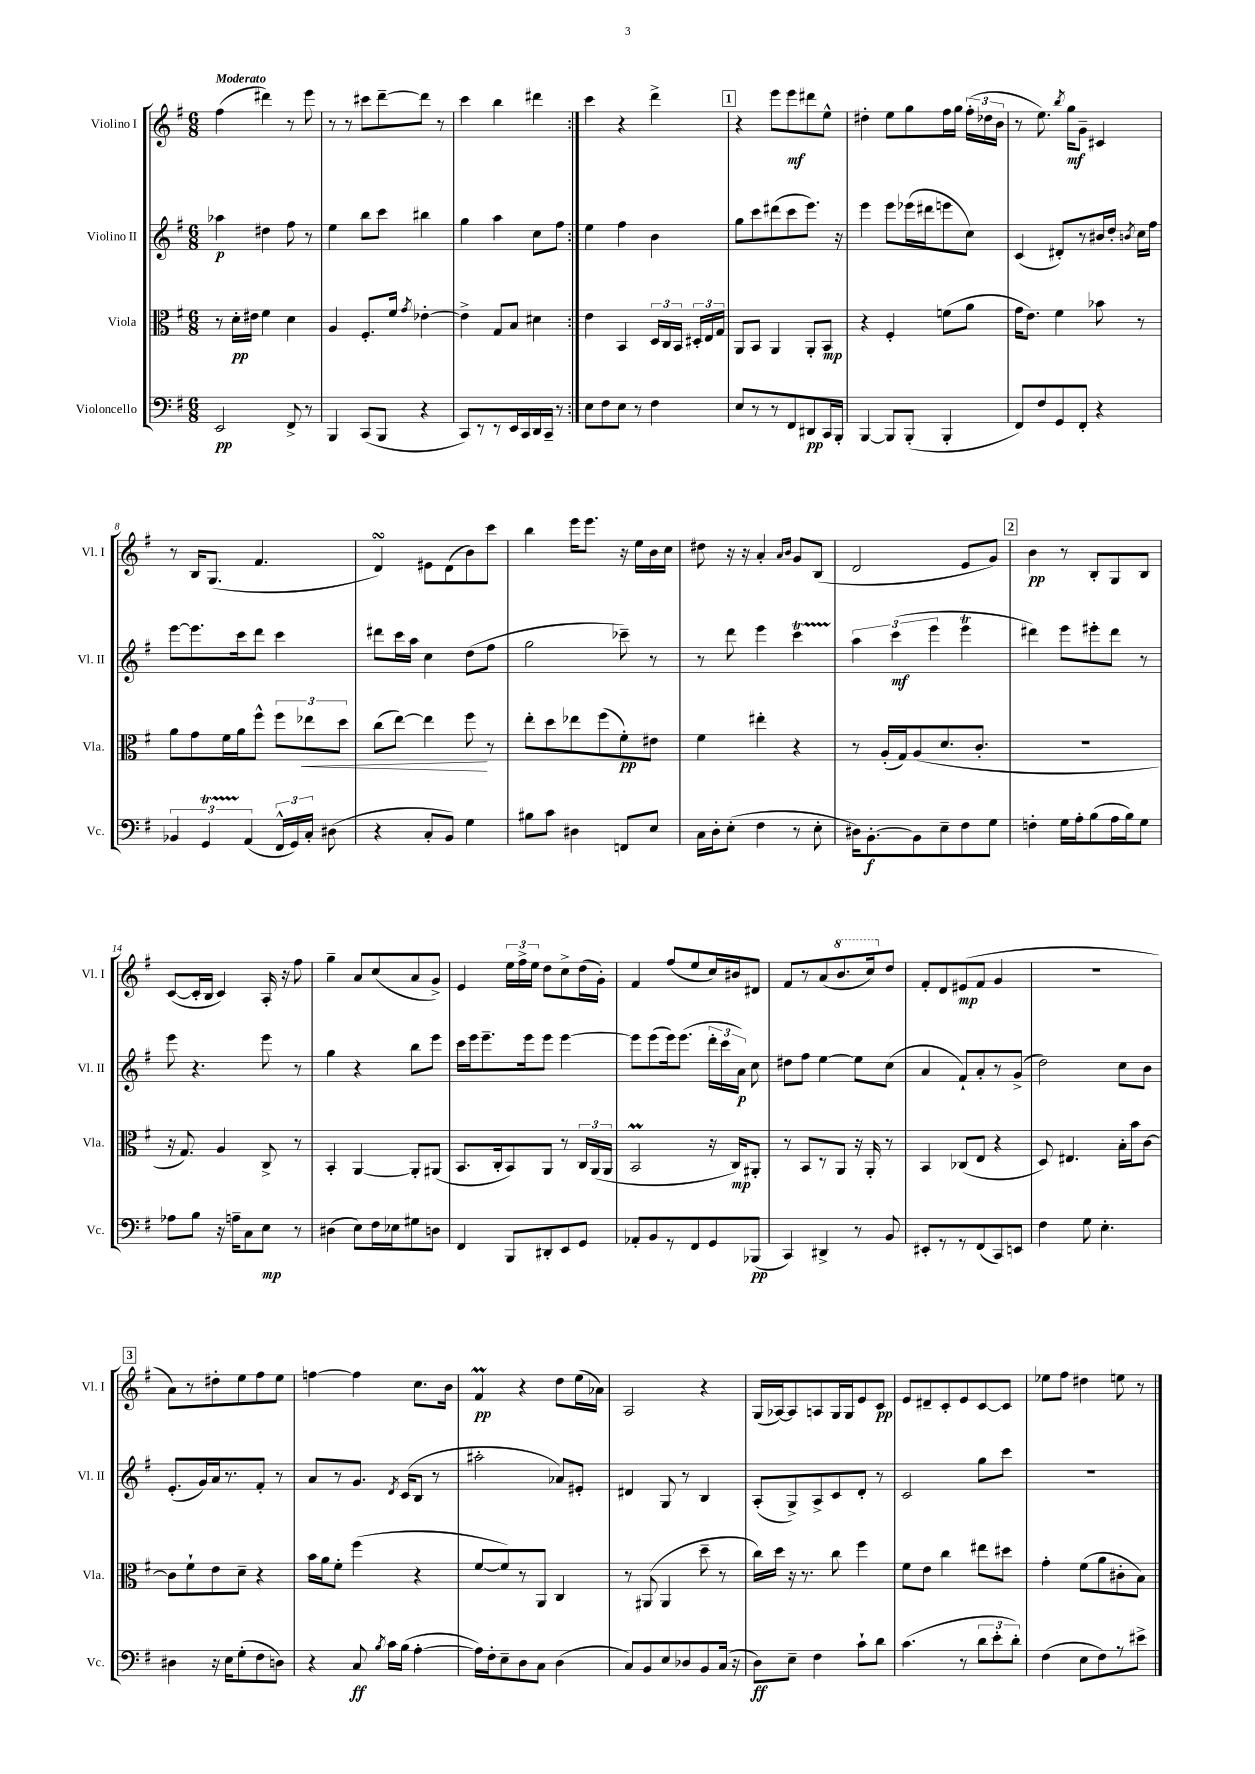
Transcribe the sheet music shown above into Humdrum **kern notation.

**kern	**dynam	**kern	**dynam	**kern	**dynam	**kern	**dynam
*part4	*part4	*part3	*part3	*part2	*part2	*part1	*part1
*staff4	*staff4	*staff3	*staff3	*staff2	*staff2	*staff1	*staff1
*I"Violoncello	*	*I"Viola	*	*I"Violino II	*	*I"Violino I	*
*I'Vc.	*	*I'Vla.	*	*I'Vl. II	*	*I'Vl. I	*
*clefF4	*	*clefC3	*	*clefG2	*	*clefG2	*
*k[f#]	*	*k[f#]	*	*k[f#]	*	*k[f#]	*
*M6/8	*	*M6/8	*	*M6/8	*	*M6/8	*
=1	=1	=1	=1	=1	=1	=1	=1
!	!	!	!	!	!	!LO:TX:a:B:t=Moderato	!
2EE/	pp	8r	.	4aa-X\	p	(4ff#\	.
.	.	16d'\LL	pp	.	.	.	.
.	.	16e#X\JJ	.	.	.	.	.
.	.	4f#\	.	4dd#X\	.	4ddd#X\)	.
8FF#^/	.	4d\	.	8ff#\	.	8r	.
8r	.	.	.	8r	.	8eee\	.
=2	=2	=2	=2	=2	=2	=2	=2
4BBB/	.	4A/	.	4ee\	.	8r	.
.	.	.	.	.	.	8r	.
(8CC/L	.	8.F#'/L	.	8bb\L	.	8ccc#X\L	.
8BBB/J	.	.	.	8ccc\J	.	[8ddd~\	.
.	.	16f#/Jk	.	.	.	.	.
.	.	8qg/	.	.	.	.	.
4r	.	[4e-X'\	.	4bb#X\	.	8ddd\J]	.
.	.	.	.	.	.	8r	.
=3	=3	=3	=3	=3	=3	=3	=3
8CC/L)	.	4e-^\]	.	4gg\	.	4ccc\	.
8r	.	.	.	.	.	.	.
8r	.	8G/L	.	4aa\	.	4bb\	.
16EE/L	.	8B/J	.	.	.	.	.
16CC/	.	.	.	.	.	.	.
16DD/	.	4d#X\	.	8cc\L	.	4ddd#X\	.
16CC~/JJ	.	.	.	.	.	.	.
8r	.	.	.	8ff#\J	.	.	.
=4:|!	=4:|!	=4:|!	=4:|!	=4:|!	=4:|!	=4:|!	=4:|!
8E\L	.	4e\	.	4ee\	.	4ccc\	.
8F#\	.	.	.	.	.	.	.
8E\J	.	4BB/	.	4ff#\	.	4r	.
8r	.	.	.	.	.	.	.
4F#\	.	24D/LL	.	4b\	.	4ddd^\	.
.	.	24C/	.	.	.	.	.
.	.	24BB/JJ	.	.	.	.	.
.	.	24D#X'/LL	.	.	.	.	.
.	.	24E/	.	.	.	.	.
.	.	24G/JJ	.	.	.	.	.
!!LO:REH:place=s1:t=1
=5	=5	=5	=5	=5	=5	=5	=5
8E/L	.	8AA/L	.	8gg\L	.	4r	.
8r	.	8BB/J	.	8ccc\	.	.	.
8r	.	4AA/	.	(8ddd#X\	.	8eee\L	.
8FF#/	.	.	.	8ccc\	.	8eee\	mf
8DD#X/	pp	8AA'/L	.	8.eee\J)	.	8ddd#X\	.
16CC/L	.	8BB/J	mp	.	.	8ee^^\J	.
16BBB'/JJ	.	.	.	16r	.	.	.
=6	=6	=6	=6	=6	=6	=6	=6
[4BBB/	.	4r	.	4eee\	.	4dd#X'\	.
8BBB/L]	.	4F#'/	.	8eee\L	.	8ee\L	.
(8BBB'/J	.	.	.	(16eee-X\L	.	8gg\	.
.	.	.	.	16ddd#X\J	.	.	.
4BBB'/	.	(8fn\L	.	8eeen\	.	16ff#\L	.
.	.	.	.	.	.	16gg\JJ	.
.	.	8a\J	.	8cc\J)	.	(24ff#'\LL	.
.	.	.	.	.	.	24dd-X\	.
.	.	.	.	.	.	24b\JJ	.
=7	=7	=7	=7	=7	=7	=7	=7
8FF#/L)	.	16g\KL	.	(4c/	.	8r	.
.	.	8.e\J)	.	.	.	.	.
8F#/	.	.	.	.	.	8.ee\)	.
8GG/	.	4f#\	.	8d#X'/L)	.	.	.
.	.	.	.	.	.	8qbb/	.
.	.	.	.	.	.	16gg\KL	mf
8FF#'/J	.	.	.	8r	.	8g~\J	.
4r	.	8b-X\	.	16b#X/L	.	4c#X/	.
.	.	.	.	16dd'/JJ	.	.	.
.	.	.	.	8qbn/	.	.	.
.	.	8r	.	16cc\LL	.	.	.
.	.	.	.	16ff#\JJ	.	.	.
!!LO:LB:g=z
=8	=8	=8	=8	=8	=8	=8	=8
6BB-X/	.	8a\L	.	[8eee\L	.	8r	.
.	.	8g\	.	8.eee\]	.	16B/KL	.
6GGT/	.	.	.	.	.	.	.
.	.	.	.	.	.	(8.G/J	.
.	.	16f#\L	.	.	.	.	.
.	.	16a\J	.	16ccc\k	.	.	.
(6AA/	.	.	.	.	.	.	.
.	.	8ff#^^\J	.	8ddd\J	.	4.f#/	.
24FF#^^/LL	.	12ff#\L	.	4ccc\	.	.	.
24GG/)	.	.	.	.	.	.	.
!	!	!	!LO:HP:b	!	!	!	!
24C'/JJ	.	12ee-X\	<	.	.	.	.
(8D#X\	.	.	.	.	.	.	.
.	.	12dd\J	.	.	.	.	.
=9	=9	=9	=9	=9	=9	=9	=9
4r	.	(8cc\L	.	8ddd#X\L	.	4dsSSS/)	.
.	.	[8ee\J)	.	16ccc\L	.	.	.
.	.	.	.	16aa\JJ	.	.	.
8C'/L	.	4ee\]	.	4cc\	.	8e#X\L	.
8BB/J)	.	.	.	.	.	(8d\	.
4G\	.	8ff#\	.	(8dd\L	.	8b\)	.
.	.	8r	[	8ff#\J	.	8ccc\J	.
=10	=10	=10	=10	=10	=10	=10	=10
8B#X\L	.	8ee'\L	.	2gg\	.	4bb\	.
8c\J	.	8dd\	.	.	.	.	.
4D#X\	.	8ee-X\	.	.	.	16eee\KL	.
.	.	.	.	.	.	8.eee\J	.
.	.	(8ff#\	.	.	.	.	.
8FFn/L	.	8f#'\)	pp	8ccc-X~\)	.	16r	.
.	.	.	.	.	.	16ee\LL	.
8E/J	.	8e#X\J	.	8r	.	16b\	.
.	.	.	.	.	.	16cc\JJ	.
=11	=11	=11	=11	=11	=11	=11	=11
16C\LL	.	4f#\	.	8r	.	8dd#X\	.
16D'\J	.	.	.	.	.	.	.
(8E'\J	.	.	.	8ddd\	.	16r	.
.	.	.	.	.	.	16r	.
4F#\	.	4ee#X'\	.	4eee\	.	4a'/	.
.	.	.	.	.	.	16qqa/LL	.
.	.	.	.	.	.	16qqb/JJ	.
8r	.	4r	.	4cccT\	.	8g/L	.
8E'\	.	.	.	.	.	(8B/J	.
=12	=12	=12	=12	=12	=12	=12	=12
16D#X\KL)	.	8r	.	6aa\	.	2d/	.
[8.BB'\	f	.	.	.	.	.	.
.	.	(16A'/LL	.	.	.	.	.
.	.	.	.	(6ccc\	mf	.	.
.	.	16G/J)	.	.	.	.	.
8BB\]	.	(8A/	.	.	.	.	.
.	.	.	.	6eee\	.	.	.
8E~\	.	8.d/	.	.	.	.	.
8F#\	.	.	.	4eeeT\	.	8e/L	.
.	.	8.c'/J	.	.	.	.	.
8G\J	.	.	.	.	.	8g/J)	.
!!LO:REH:place=s1:t=2
=13	=13	=13	=13	=13	=13	=13	=13
4Fn'\	.	2.r	.	4ddd#X\)	.	4b\	pp
16G\LL	.	.	.	8eee\L	.	8r	.
16A'\J	.	.	.	.	.	.	.
(8B\	.	.	.	8eee#X'\	.	8B'/L	.
16A\L	.	.	.	8ddd#\J	.	8G/	.
16B\J)	.	.	.	.	.	.	.
8G\J	.	.	.	8r	.	8B/J	.
!!LO:LB:g=z
=14	=14	=14	=14	=14	=14	=14	=14
8A-X\L	.	16r	.	8eee\	.	([8c/L	.
.	.	8.G/)	.	.	.	.	.
8B\J	.	.	.	4.r	.	16c'/L]	.
.	.	.	.	.	.	16B/JJ	.
16r	.	4A/	.	.	.	4c/)	.
16An~\KL	.	.	.	.	.	.	.
8C\	.	.	.	.	.	.	.
8E\J	mp	8C^/	.	8eee\	.	16A'/	.
.	.	.	.	.	.	16r	.
8r	.	8r	.	8r	.	8ff#\	.
=15	=15	=15	=15	=15	=15	=15	=15
(4D#X\	.	4BB'/	.	4gg\	.	4gg~\	.
8E\L)	.	[4AA/	.	4r	.	8a/L	.
16F#\L	.	.	.	.	.	(8cc/	.
16E-X\J	.	.	.	.	.	.	.
8G#X\	.	8AA'/L]	.	8bb\L	.	8a/	.
8Dn\J	.	(8AA#X/J	.	8eee\J	.	8g^/J)	.
=16	=16	=16	=16	=16	=16	=16	=16
4FF#/	.	8.BB/L	.	16ccc\LL	.	4e/	.
.	.	.	.	16eee\J	.	.	.
.	.	.	.	8.eee~\	.	.	.
.	.	16C'/k	.	.	.	.	.
8BBB/L	.	8BB/)	.	.	.	24ee\LL	.
.	.	.	.	.	.	24ff#^\	.
.	.	.	.	16eee\k	.	.	.
.	.	.	.	.	.	24ee\JJ	.
8DD#X'/	.	8AA/J	.	8eee\J	.	8dd\L	.
8EE/	.	8r	.	[4eee\	.	8cc^\	.
8GG/J	.	24C/LL	.	.	.	(16dd\L	.
.	.	(24AA/	.	.	.	.	.
.	.	.	.	.	.	16g'\JJ)	.
.	.	24AA/JJ	.	.	.	.	.
=17	=17	=17	=17	=17	=17	=17	=17
8AA-X'/L	.	2BBm/	.	8eee\L]	.	4f#/	.
8BB/	.	.	.	(8eee\	.	.	.
8r	.	.	.	16eee\k)	.	(8ff#/L	.
.	.	.	.	(8.eee\J	.	.	.
8FF#/	.	.	.	.	.	8ee/	.
8GG/	.	16r	.	24ddd'\LL	.	16cc/L)	.
.	.	.	.	24ccc\	.	.	.
.	.	16C/KL)	mp	.	.	16b#X/J	.
.	.	.	.	24a\JJ)	p	.	.
(8BBB-X/J	pp	8AA#X'/J	.	8cc\	.	8d#X/J	.
=18	=18	=18	=18	=18	=18	=18	=18
4CC/)	.	8r	.	8dd#X\L	.	8f#/L	.
.	.	8BB/L	.	8ff#\J	.	8r	.
4DD#X^/	.	8r	.	[4ee\	.	(8a/	.
*	*	*	*	*	*	*8va	*
.	.	8AA/J	.	.	.	8.bb/	.
8r	.	16r	.	8ee\L]	.	.	.
.	.	16AA'/	.	.	.	16ccc/k)	.
*	*	*	*	*	*	*X8va	*
8BB/	.	8r	.	(8cc\J	.	8dd/J	.
=19	=19	=19	=19	=19	=19	=19	=19
8EE#X'/L	.	4BB/	.	4a/	.	8f#'/L	.
8r	.	.	.	.	.	8d/	.
8r	.	(8C-X/L	.	8f#`/L)	.	(8e#X/	mp
(8FF#/	.	8E/J	.	8a'/	.	8f#/J	.
8CC/)	.	4r	.	8r	.	4g/	.
8EEn/J	.	.	.	(8g^/J	.	.	.
=20	=20	=20	=20	=20	=20	=20	=20
4F#\	.	8D/)	.	2dd\)	.	2.r	.
.	.	4.E#X/	.	.	.	.	.
8G\	.	.	.	.	.	.	.
4.E'\	.	.	.	.	.	.	.
.	.	16B'\LL	.	8cc\L	.	.	.
.	.	16b\J	.	.	.	.	.
.	.	[8c\J	.	8b\J	.	.	.
!!LO:LB:g=z
!!LO:REH:place=s1:t=3
=21	=21	=21	=21	=21	=21	=21	=21
4D#X\	.	8c\L]	.	(8.e'/L	.	8a\L)	.
.	.	8f#`\	.	.	.	8r	.
.	.	.	.	16g/L)	.	.	.
16r	.	8e\	.	16a/J	.	8dd#X'\	.
16E\KL	.	.	.	8.r	.	.	.
(8G'\	.	8d~\J	.	.	.	8ee\	.
8F#\	.	4r	.	8f#'/J	.	8ff#\	.
8Dn\J)	.	.	.	8r	.	8ee\J	.
=22	=22	=22	=22	=22	=22	=22	=22
4r	.	16b\LL	.	8a/L	.	[4ffn\	.
.	.	16a\J	.	.	.	.	.
.	.	8f#'\J	.	8r	.	.	.
8C/	ff	(4ff#\	.	8.g/J	.	4ff\]	.
8qB/	.	.	.	.	.	.	.
16c\LL	.	.	.	.	.	.	.
.	.	.	.	8qd/	.	.	.
(16B\JJ	.	.	.	(16c/KL	.	.	.
[4A'\	.	4r	.	8B/J	.	8.cc\L	.
.	.	.	.	8r	.	.	.
.	.	.	.	.	.	16b\Jk	.
=23	=23	=23	=23	=23	=23	=23	=23
16A\LL])	.	[8f#/L	.	2aa#X'\	.	4f#m/	pp
16F#'\J	.	.	.	.	.	.	.
8E~\	.	8f#/])	.	.	.	.	.
8D\	.	8r	.	.	.	4r	.
8C\J	.	8AA/J	.	.	.	.	.
(4D\	.	4C/	.	8a-X/L)	.	8dd\L	.
.	.	.	.	8e#X'/J	.	(16ee\L	.
.	.	.	.	.	.	16a-X\JJ)	.
=24	=24	=24	=24	=24	=24	=24	=24
8C/L)	.	8r	.	4d#X/	.	2A/	.
8BB/	.	(8AA#X/	.	.	.	.	.
8E/	.	4AA#/	.	8G/	.	.	.
8D-X/	.	.	.	8r	.	.	.
8BB/	.	8dd~\	.	4B/	.	4r	.
(16C/Jk	.	8r	.	.	.	.	.
16r	.	.	.	.	.	.	.
=25	=25	=25	=25	=25	=25	=25	=25
8D\L)	ff	16cc\LL)	.	(8A'/L	.	(16G/LL	.
.	.	16dd\JJ	.	.	.	[16A-X/J)	.
8E~\J	.	16r	.	8G^/)	.	8A-/]	.
.	.	8.r	.	.	.	.	.
4F#\	.	.	.	8A^/	.	8An/	.
.	.	8cc\	.	8c/	.	16G/L	.
.	.	.	.	.	.	16G/J	.
8c`\L	.	4ff#\	.	8d'/J	.	8e/	.
8d\J	.	.	.	8r	.	8c/J	pp
=26	=26	=26	=26	=26	=26	=26	=26
(4.c\	.	8f#\L	.	2c/	.	8e/L	.
.	.	8e\J	.	.	.	8d#X~/	.
.	.	4cc\	.	.	.	8c'/	.
8r	.	.	.	.	.	8e/	.
12d\L	.	8ee#X\L	.	8gg\L	.	[8c/	.
12e'\	.	.	.	.	.	.	.
.	.	8dd#X\J	.	8ccc\J	.	8c/J]	.
12d'\J)	.	.	.	.	.	.	.
=27	=27	=27	=27	=27	=27	=27	=27
(4F#\	.	4g'\	.	2.r	.	8ee-X\L	.
.	.	.	.	.	.	8ff#\J	.
8E\L	.	(8f#\L	.	.	.	4dd#X\	.
8F#\)	.	8a\	.	.	.	.	.
8r	.	8c#X'\	.	.	.	8een\	.
8e#X^\J	.	8B\J)	.	.	.	8r	.
==	==	==	==	==	==	==	==
*-	*-	*-	*-	*-	*-	*-	*-
